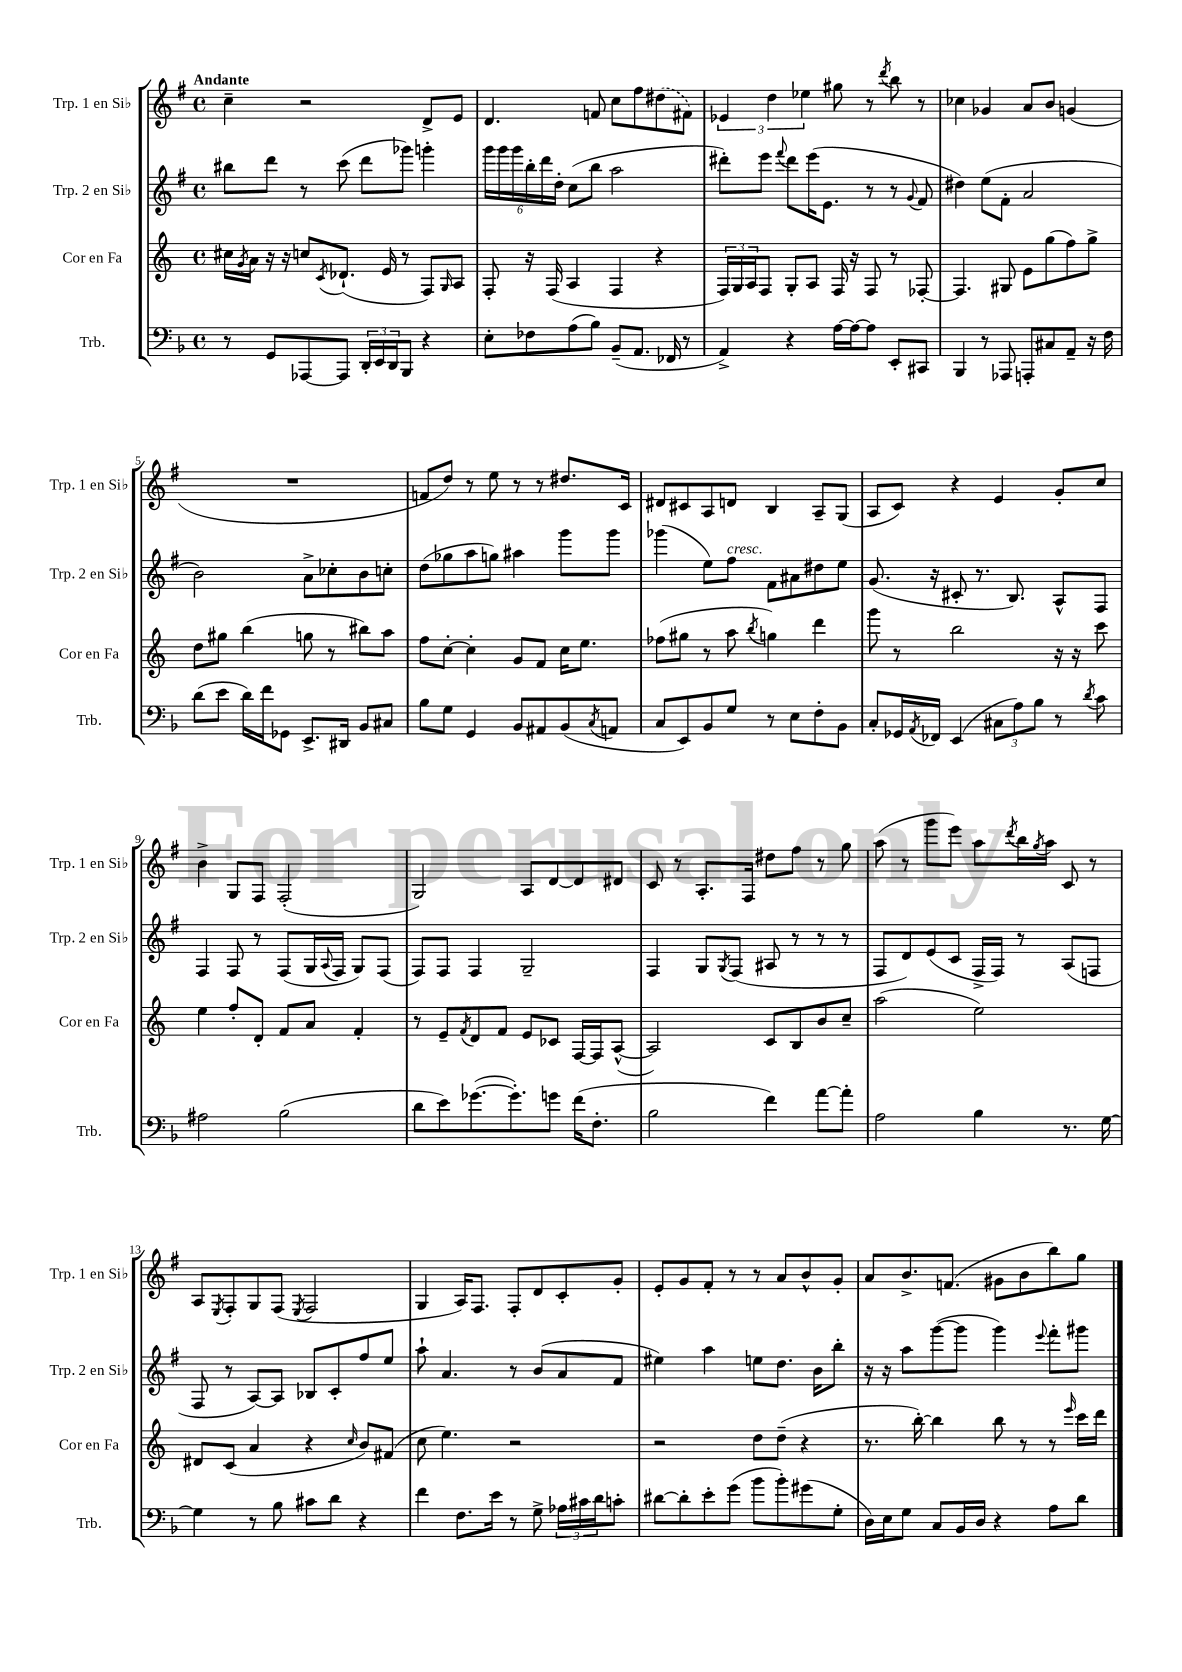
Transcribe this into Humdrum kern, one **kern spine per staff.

**kern	**kern	**kern	**kern
*part4	*part3	*part2	*part1
*staff4	*staff3	*staff2	*staff1
*I"Trb.	*I"Cor en Fa	*I"Trp. 2 en Si♭	*I"Trp. 1 en Si♭
*I'Trb.	*I'Cor en Fa	*I'Trp. 2 en Si♭	*I'Trp. 1 en Si♭
*clefF4	*clefG2	*clefG2	*clefG2
*k[b-]	*k[]	*k[f#]	*k[f#]
*M4/4	*M4/4	*M4/4	*M4/4
*met(c)	*met(c)	*met(c)	*met(c)
=1	=1	=1	=1
!	!	!	!LO:TX:a:B:t=Andante
8r	16cc#X\LL	8bb#X\L	4cc~\
.	8qg/	.	.
.	16a\JJ	.	.
8GG/L	16r	8ddd\J	.
.	16r	.	.
[8AAA-X/	8ccn/L	8r	2r
.	8qc/	.	.
8AAA-/J]	(8.d-X`/J	(8ccc\	.
24DD'/LL	.	8ddd\L	.
24EE/	.	.	.
.	16e/	.	.
24DD/J	.	.	.
8BBB-/J	8r	8ggg-X\J)	.
4r	8F/L)	4gggn'\	8d^/L
.	16qqG/	.	.
.	8A/J	.	8e/J
=2	=2	=2	=2
8E'\L	8F'/	24ggg\LL	4.d/
.	.	24ggg\	.
.	.	24ggg\	.
8F-X\	16r	24bb'\	.
.	.	24ddd\	.
.	(16F/	.	.
.	.	24dd'\JJ	.
(8A\	4A/	(8cc\L	.
8B-\J)	.	8bb\J	8fn/
(8BB-~/L	4F/	2aa\	8cc\L
8.AA/J	.	.	8ff#\
.	4r	.	(8dd#X\
16FF-X/	.	.	.
8r	.	.	8f#X\J)
=3	=3	=3	=3
4AA^/)	24F/LL)	8ddd#X'\L)	6e-X/
.	24G/	.	.
.	24A/J	.	.
.	8F/J	8eee\J	.
.	.	.	6dd\
.	.	8qqfff#/	.
4r	8G'/L	8ddd#\L	.
.	.	.	6ee-X\
.	8A/J	(16eee\K	.
.	.	8.e\J	.
[16A\LL	16F/	.	8gg#X\
16A\J_	16r	.	.
8A\J]	8F/	8r	8r
.	.	.	8qddd/
8EE'/L	8r	8r	8bb\
.	.	8qqg/	.
8CC#X/J	[8F-X'/	8f#/	8r
=4	=4	=4	=4
4BBB-/	4.F-/]	4dd#X\)	4cc-X\
8r	.	(8ee\L	4g-X/
8AAA-X/	8G#X/	8f#'\J	.
8AAAn'/L	8e\L	2a/	8a/L
8C#X/	(8gg\	.	8b/J
8AA~/J	8ff\)	.	(4gn/
16r	8gg^\J	.	.
16F\	.	.	.
!!LO:LB:g=z
=5	=5	=5	=5
(8d\L	8dd\L	2b\)	1r
8e\J	8gg#X\J	.	.
16d\LL)	(4bb\	.	.
16f\J	.	.	.
8GG-X\J	.	.	.
8.EE^/L	8ggn\	8a^\L	.
.	8r	8cc-X'\	.
16DD#X/Jk	.	.	.
8BB-/L	8bb#X\L)	8b\	.
8C#X/J	8aa\J	8ccn'\J	.
=6	=6	=6	=6
8B-\L	8ff\L	(8dd\L	8fn/L
8G\J	[8cc'\J	8gg-X\	8dd/J)
4GG/	4cc'\]	8aa\	8r
.	.	8ggn\J)	8ee\
8BB-/L	8g/L	4aa#X\	8r
8AA#X/	8f/J	.	8r
(8BB-/	16cc\KL	8ggg\L	8.dd#X/L
.	8.ee\J	.	.
8qC/	.	.	.
8AAn/J	.	8ggg\J	.
.	.	.	16c/Jk
=7	=7	=7	=7
8C/L	(8ff-X\L	(4ggg-X\	8d#X/L
8EE/)	8gg#X\J	.	8c#X/
8BB-/	8r	8ee\L)	8A/
!	!	!LO:TX:a:i:t=cresc.	!
8G/J	8aa\	8ff#\J	8dn/J
.	8qbb/	.	.
8r	4ggn\)	8f#\L	4B/
8E\L	.	8a#X\	.
8F'\	4ddd\	8dd#X\	8A~/L
8BB-\J	.	8ee\J	(8G/J
=8	=8	=8	=8
8C'/L	8ggg\	(8.g/	8A/L
16GG-X/L	8r	.	8c/J)
8qAA/	.	.	.
16FF-X/JJ	.	16r	.
(4EE/	2bb\	8c#X'/	4r
.	.	8.r	.
12C#X\L	.	.	4e/
.	.	8.B/)	.
12A\)	.	.	.
12B-\J	.	.	.
8r	16r	8A^^/L	8g'/L
.	16r	.	.
8qd/	.	.	.
8c\	8ccc\	8F#/J	8cc/J
!!LO:LB:g=z
=9	=9	=9	=9
2A#X\	4ee\	4F#/	4b^\
.	8ff'/L	8F#/	8G/L
.	8d'/J	8r	8F#/J
(2B-\	8f/L	(8F#/L	(2F#'/
.	8a/J	16G/L	.
.	.	8qqA/	.
.	.	16F#/JJ	.
.	4f'/	8G/L)	.
.	.	(8F#/J	.
=10	=10	=10	=10
8d\L	8r	8F#/L)	2G/)
8e\)	8e~/L	8F#/J	.
.	8qf/	.	.
([8.g-X\	8d/	4F#/	.
.	8f/J	.	.
8.g-'\])	.	.	.
.	8e/L	2G~/	8A/L
8gn\J	8c-X/J	.	[8d/
(16f\KL	[16F/LL	.	8d/]
8.F'\J	16F/J]	.	.
.	([8A^^/J	.	8d#X/J
=11	=11	=11	=11
2B-\	2A/])	4F#/	8c/
.	.	.	8r
.	.	8G/L	8.A'/L
.	.	8qG/	.
.	.	(8F#/J	.
.	.	.	16F#/Jk
4f\)	8c/L	8A#X/	8dd#X\L
.	8B/	8r	8ff#\J
[8a\L	8b/	8r	8r
8a'\J]	8cc~/J	8r	8gg\
=12	=12	=12	=12
2A\	(2aa\	8F#/L	(8aa\
.	.	8d/)	8r
.	.	(8e/	8ggg\L
.	.	8c/J	8eee\J)
4B-\	2ee\)	16F#^/LL	8aa\L
.	.	16F#/JJ)	.
.	.	.	8qddd/
.	.	8r	16bb\L
.	.	.	8qgg/
.	.	.	16aa\JJ
8.r	.	(8A/L	8c/
.	.	8Fn/J	8r
[16G\	.	.	.
!!LO:LB:g=z
=13	=13	=13	=13
4G\]	8d#X/L	8F#/	8A/L
.	.	.	8qE/
.	(8c/J	8r	8F#'/
8r	4a/	[8A/L)	8G/
8B-\	.	8A/J]	(8F#/J
.	.	.	8qE/
8c#X\L	4r	8B-X/L	2F#/
8d\J	.	8c'/	.
.	16qqcc/	.	.
4r	8b/L)	8ff#/	.
.	(8f#X/J	8ee/J	.
=14	=14	=14	=14
4f\	8cc\	8aa`\	4G/
.	4.ee\)	4.a/	.
8.F\L	.	.	16A/KL)
.	.	.	8.F#/J
16e\Jk	.	.	.
8r	2r	8r	8F#'/L
8G^\	.	(8b/L	8d/
24A-X\LL	.	8a/	8c'/
24c#X\	.	.	.
24d\J	.	.	.
8cn'\J	.	8f#/J	8g'/J
=15	=15	=15	=15
[8d#X\L	2r	4ee#X\)	8e'/L
8d#'\]	.	.	8g/
8e'\	.	4aa\	8f#'/J
(8g\J	.	.	8r
8b-\L	8dd\L	8een\L	8r
8b-'\)	(8dd~\J	8.dd\J	8a/L
(8g#X\	4r	.	8b^^/
.	.	16b\KL	.
8G'\J	.	8bb'\J	8g'/J
=16	=16	=16	=16
16D\LL)	8.r	16r	8a/L
16E\J	.	16r	.
8G\J	.	8aa\L	8.b^/
.	[16bb'\)	.	.
8C/L	4bb\]	([8ggg\	.
.	.	.	(8.fn/J
16BB-/L	.	8ggg\J]	.
16D/JJ	.	.	.
4r	8bb\	4ggg\)	8g#X\L
.	8r	.	8b\
.	.	8qqeee/	.
8A\L	8r	8fff#'\L	8bb\)
.	16qqeee/	.	.
8d\J	16ccc\LL	8ggg#X\J	8gg\J
.	16ddd\JJ	.	.
==	==	==	==
*-	*-	*-	*-
